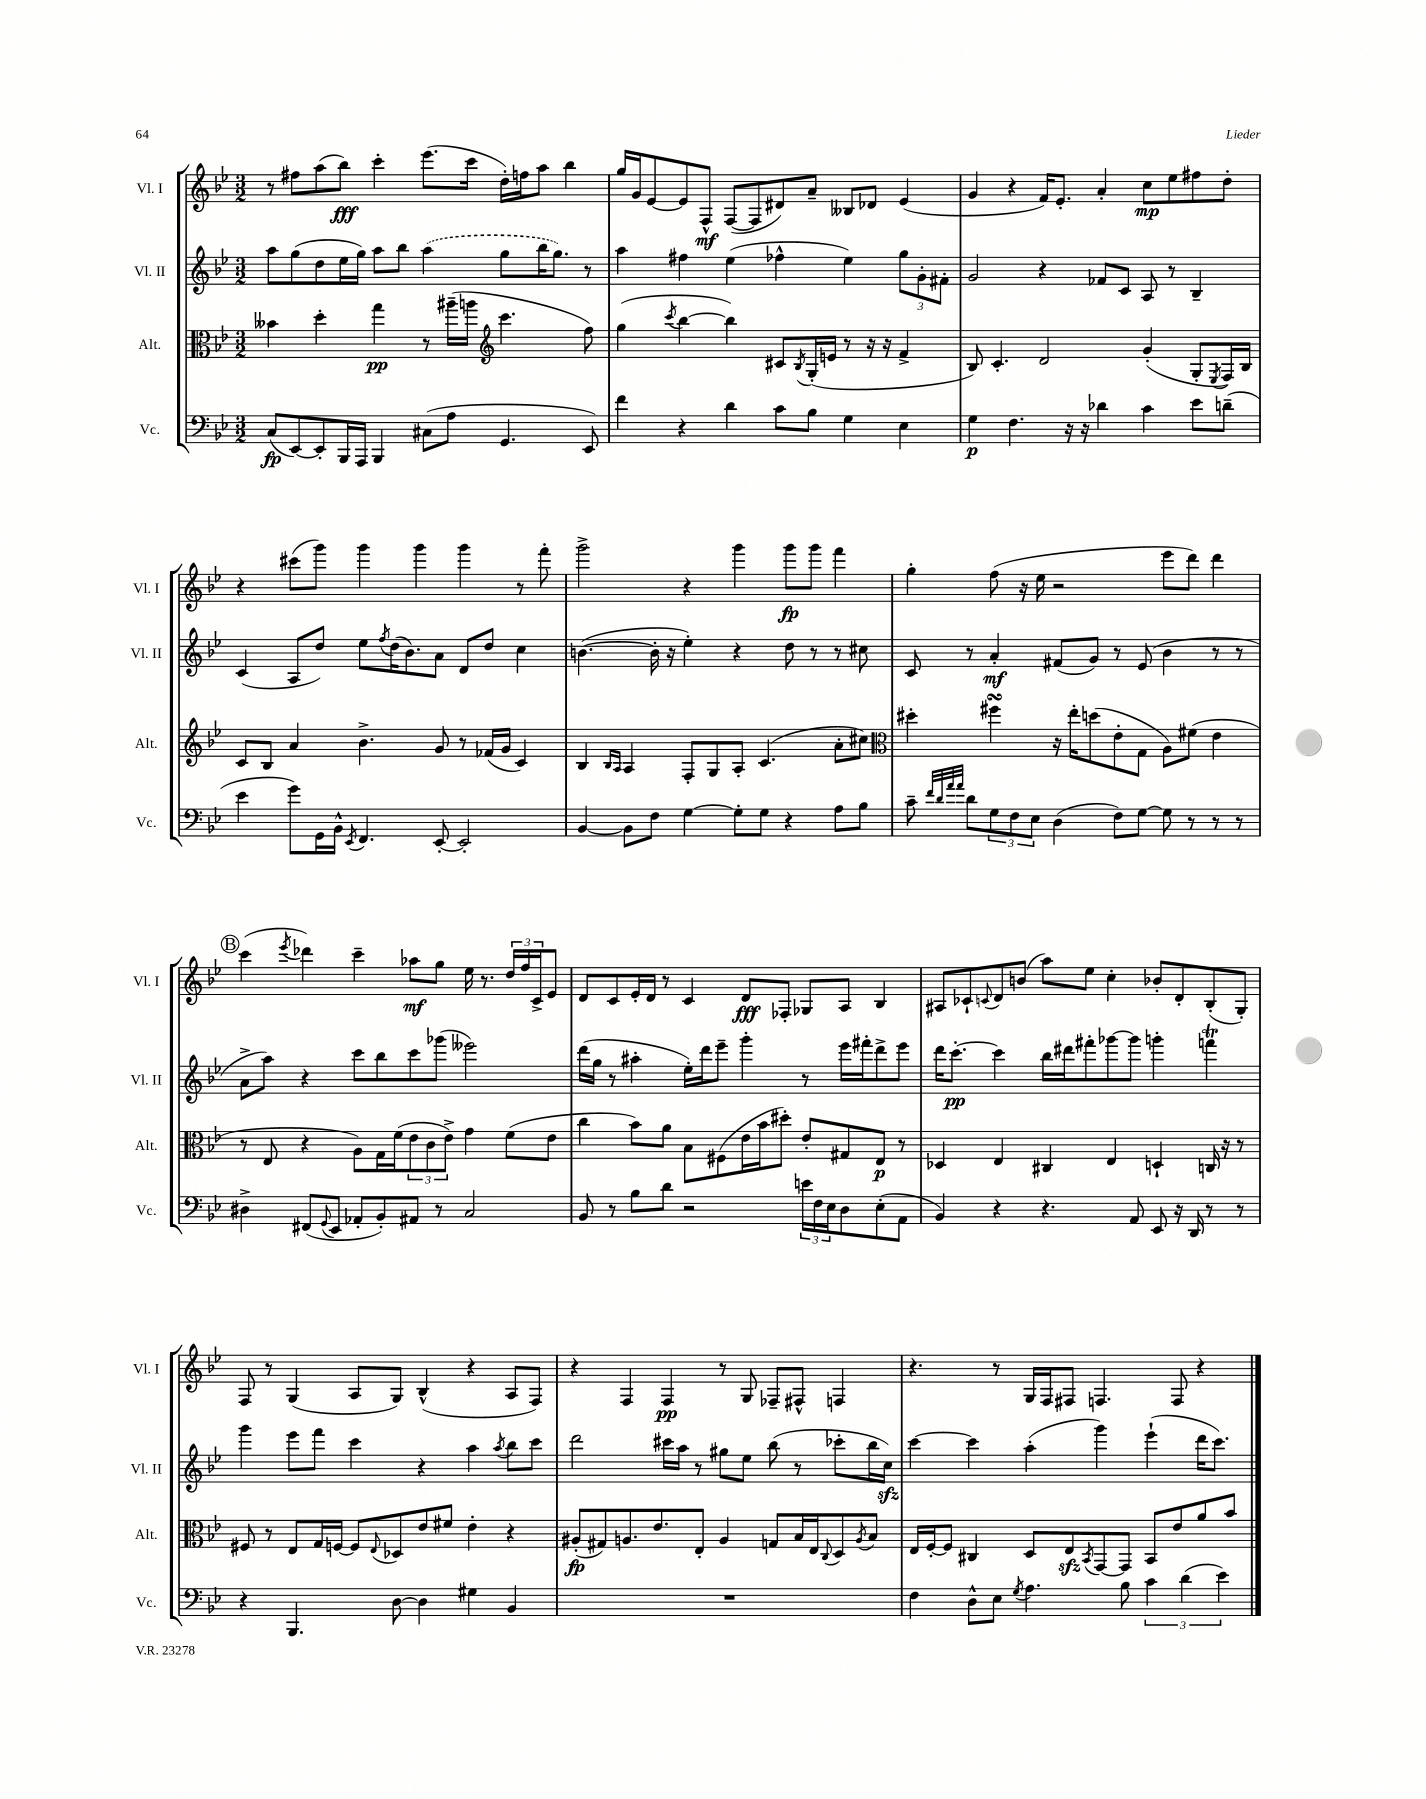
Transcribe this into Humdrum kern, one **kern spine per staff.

**kern	**dynam	**kern	**dynam	**kern	**dynam	**kern	**dynam
*part4	*part4	*part3	*part3	*part2	*part2	*part1	*part1
*staff4	*staff4	*staff3	*staff3	*staff2	*staff2	*staff1	*staff1
*I"Vc.	*	*I"Alt.	*	*I"Vl. II	*	*I"Vl. I	*
*I'Vc.	*	*I'Alt.	*	*I'Vl. II	*	*I'Vl. I	*
*clefF4	*	*clefC3	*	*clefG2	*	*clefG2	*
*k[b-e-]	*	*k[b-e-]	*	*k[b-e-]	*	*k[b-e-]	*
*M3/2	*	*M3/2	*	*M3/2	*	*M3/2	*
=116	=116	=116	=116	=116	=116	=116	=116
(8C/L	fp	4b--X\	.	8aa\L	.	8r	.
[8EE-/)	.	.	.	(8gg\	.	8ff#X\L	.
8EE-'/]	.	4dd'\	.	8dd\	.	(8aa\	.
16BBB-/L	.	.	.	16ee-\L	.	8bb-\J)	fff
16AAA/JJ	.	.	.	16gg\JJ)	.	.	.
4BBB-/	.	4gg\	pp	8aa\L	.	4ccc'\	.
.	.	.	.	8bb-\J	.	.	.
(8C#X\L	.	8r	.	(4aa\	.	(8.eee-\L	.
8A\J	.	(16aa#X~\LL	.	.	.	.	.
.	.	16aan\JJ	.	.	.	16ccc\Jk	.
*	*	*clefG2	*	*	*	*	*
4.GG/	.	4.ccc\	.	8gg\L	.	16dd'\LL)	.
.	.	.	.	.	.	16ffn\J	.
.	.	.	.	16bb-\K	.	8aa\J	.
.	.	.	.	8.gg\J)	.	.	.
.	.	.	.	.	.	4bb-\	.
8EE-/)	.	8ff\)	.	8r	.	.	.
=117	=117	=117	=117	=117	=117	=117	=117
4f\	.	(4gg\	.	4aa\	.	16gg/LL	.
.	.	.	.	.	.	16g/J	.
.	.	.	.	.	.	[8e-/	.
.	.	8qccc/	.	.	.	.	.
4r	.	[4bb-\	.	4ff#X\	.	8e-/]	.
.	.	.	.	.	.	8F^^/J	mf
4d\	.	4bb-\])	.	(4ee-\	.	([8F/L	.
.	.	.	.	.	.	8F/]	.
8c\L	.	8c#X/L	.	4ff-X^^\	.	8d#X/)	.
.	.	8qB-/	.	.	.	.	.
8B-\J	.	(16G'/L	.	.	.	8a~/J	.
.	.	16en/JJ	.	.	.	.	.
4G\	.	8r	.	4ee-\)	.	8B--X/L	.
.	.	16r	.	.	.	8d-X/J	.
.	.	16r	.	.	.	.	.
4E-\	.	4f^/	.	12gg\L	.	(4e-/	.
.	.	.	.	12g'\	.	.	.
.	.	.	.	12f#X'\J	.	.	.
=118	=118	=118	=118	=118	=118	=118	=118
4G\	p	8B-/)	.	2g/	.	4g/	.
.	.	4.c'/	.	.	.	.	.
4.F\	.	.	.	.	.	4r	.
.	.	2d/	.	4r	.	16f/KL)	.
.	.	.	.	.	.	8.e-'/J	.
16r	.	.	.	.	.	.	.
16r	.	.	.	.	.	.	.
4d-X\	.	.	.	8f-X/L	.	4a'/	.
.	.	.	.	8c/J	.	.	.
4c\	.	(4g'/	.	8A/	.	8cc\L	mp
.	.	.	.	8r	.	8ee-\	.
8e-\L	.	8G'/L	.	4B-~/	.	8ff#X\	.
.	.	8qE-/	.	.	.	.	.
(8dn~\J	.	16F/L)	.	.	.	8dd'\J	.
.	.	16B-/JJ	.	.	.	.	.
!!LO:LB:g=z
=119	=119	=119	=119	=119	=119	=119	=119
4e-\	.	8c/L	.	(4c/	.	4r	.
.	.	8B-/J	.	.	.	.	.
8g\L)	.	4a/	.	8A/L	.	(8ccc#X\L	.
16GG\L	.	.	.	8dd/J)	.	8ggg\J)	.
16BB-^^\JJ	.	.	.	.	.	.	.
8qEE-/	.	.	.	.	.	.	.
4.FF/	.	4.b-^\	.	8ee-\L	.	4ggg\	.
.	.	.	.	8qff/	.	.	.
.	.	.	.	(16dd\K	.	.	.
.	.	.	.	8.b-\)	.	.	.
.	.	.	.	.	.	4ggg\	.
[8EE-'/	.	8g/	.	8a\J	.	.	.
2EE-'/]	.	8r	.	8d/L	.	4ggg\	.
.	.	(16f-X/LL	.	8dd/J	.	.	.
.	.	16g/JJ	.	.	.	.	.
.	.	4c/)	.	4cc\	.	8r	.
.	.	.	.	.	.	8fff'\	.
=120	=120	=120	=120	=120	=120	=120	=120
[4BB-/	.	4B-/	.	([4.bn\	.	2ggg^\	.
.	.	16qqB-/LL	.	.	.	.	.
.	.	16qqA/JJ	.	.	.	.	.
8BB-\L]	.	4A/	.	.	.	.	.
8F\J	.	.	.	16b'\]	.	.	.
.	.	.	.	16r	.	.	.
[4G\	.	8F'/L	.	4ee-'\)	.	4r	.
.	.	8G/	.	.	.	.	.
8G'\L]	.	8A'/J	.	4r	.	4ggg\	.
8G\J	.	(4.c/	.	.	.	.	.
4r	.	.	.	8dd\	.	8ggg\L	fp
.	.	.	.	8r	.	8ggg\J	.
8A\L	.	8a'\L	.	8r	.	4fff\	.
8B-\J	.	8cc#X\J)	.	8cc#X\	.	.	.
=121	=121	=121	=121	=121	=121	=121	=121
*	*	*clefC3	*	*	*	*	*
8c~\	.	4dd#X'\	.	8c/	.	4gg'\	.
32qqf/LLL	.	.	.	.	.	.	.
32qqd/	.	.	.	.	.	.	.
32qqa/	.	.	.	.	.	.	.
32qqa/JJJ	.	.	.	.	.	.	.
8d\L	.	.	.	8r	.	.	.
12G\	.	4ff#XsSsS\	.	4a'/	mf	(8ff\	.
12F\	.	.	.	.	.	.	.
.	.	.	.	.	.	16r	.
12E-\J	.	.	.	.	.	.	.
.	.	.	.	.	.	16ee-\	.
(4D\	.	16r	.	(8f#X/L	.	2r	.
.	.	16ee-'\KL	.	.	.	.	.
.	.	(8ddn\	.	8g/J)	.	.	.
8F\L)	.	8e-'\	.	8r	.	.	.
[8G\J	.	8G\J	.	(8e-/	.	.	.
8G\]	.	8A\L)	.	4b-\	.	8eee-\L	.
8r	.	(8f#X\J	.	.	.	8ddd\J)	.
8r	.	4e-\	.	8r	.	4ddd\	.
8r	.	.	.	8r	.	.	.
!!LO:LB:g=z
!!LO:REH:place=s1:t=B
=122	=122	=122	=122	=122	=122	=122	=122
4D#X^\	.	8r	.	8a^\L	.	(4ccc\	.
.	.	8E-/	.	8aa\J)	.	.	.
.	.	.	.	.	.	8qeee-/	.
(8FF#X/L	.	4r	.	4r	.	4ddd-X\)	.
8qqGG/	.	.	.	.	.	.	.
8EE-/J	.	.	.	.	.	.	.
8AA-X'/L	.	8A\L)	.	8ccc\L	.	4ccc~\	.
8BB-'/)	.	16G\L	.	8bb-\	.	.	.
.	.	(16f\J	.	.	.	.	.
8AA#X/J	.	12e-\	.	8ccc\	.	8aa-X\L	mf
.	.	12c\	.	.	.	.	.
8r	.	.	.	(8ggg-X\J	.	8gg\J	.
.	.	12e-^\J)	.	.	.	.	.
2C/	.	4g\	.	2eee--X\)	.	16ee-\	.
.	.	.	.	.	.	8.r	.
.	.	(8f\L	.	.	.	24dd/LL	.
.	.	.	.	.	.	24ff/	.
.	.	.	.	.	.	24c^/J	.
.	.	8e-\J	.	.	.	8e-/J	.
=123	=123	=123	=123	=123	=123	=123	=123
8BB-/	.	4cc\	.	(16ddd\LL	.	8d/L	.
.	.	.	.	16gg\JJ	.	.	.
8r	.	.	.	8r	.	8c/	.
8B-\L	.	8b-\L)	.	4aa#X'\	.	16e-'/L	.
.	.	.	.	.	.	16d/JJ	.
8d\J	.	8a\J	.	.	.	8r	.
2r	.	8B-\L	.	16ee-'\LL)	.	4c/	.
.	.	.	.	16ddd\J	.	.	.
.	.	(8F#X\	.	8eee-~\J	.	.	.
.	.	16e-\L	.	4ggg'\	.	8d/L	fff
.	.	16b-\J	.	.	.	.	.
.	.	8dd#X'\J)	.	.	.	8F-X'/J	.
24en\LL	.	8e-'/L	.	8r	.	8G-X/L	.
24F\	.	.	.	.	.	.	.
24E-\J	.	.	.	.	.	.	.
8D\	.	8G#X/	.	16eee-\LL	.	8A/J	.
.	.	.	.	16fff#X'\J	.	.	.
(8E-'\	.	8E-/J	p	8ddd^\	.	4B-/	.
8AA\J	.	8r	.	8eee-\J	.	.	.
=124	=124	=124	=124	=124	=124	=124	=124
4BB-/)	.	4D-X/	.	16ddd\KL	.	8A#X/L	.
.	.	.	.	[8.ccc'\J	pp	.	.
.	.	.	.	.	.	8c-X`/	.
.	.	.	.	.	.	8qqcn/	.
4r	.	4E-/	.	4ccc\]	.	8d/	.
.	.	.	.	.	.	(8bn/J	.
4.r	.	4C#X/	.	16bb-\LL	.	8aa\L)	.
.	.	.	.	16ddd#X\J	.	.	.
.	.	.	.	8fff#X'\	.	8ee-\J	.
.	.	4E-/	.	[8ggg-X\	.	4cc'\	.
8AA/	.	.	.	8ggg-\J]	.	.	.
8EE-/	.	4Dn`/	.	4gggn'\	.	8b-X'/L	.
16r	.	.	.	.	.	8d'/	.
16DD/	.	.	.	.	.	.	.
8r	.	16Cn/	.	4fffnT\	.	(8B-'/	.
.	.	16r	.	.	.	.	.
8r	.	8r	.	.	.	8G'/J)	.
!!LO:LB:g=z
=125	=125	=125	=125	=125	=125	=125	=125
4r	.	8F#X/	.	4ggg\	.	8F/	.
.	.	8r	.	.	.	8r	.
4.BBB-/	.	8E-/L	.	8eee-\L	.	(4G/	.
.	.	16G/L	.	8fff\J	.	.	.
.	.	[16Fn/JJ	.	.	.	.	.
.	.	8F/L]	.	4ccc\	.	8A/L	.
.	.	8qqE-/	.	.	.	.	.
[8D\	.	8D-X/	.	.	.	8G/J)	.
4D\]	.	8e-/	.	4r	.	(4B-^^/	.
.	.	8f#X/J	.	.	.	.	.
4G#X\	.	4e-'\	.	4aa\	.	4r	.
.	.	.	.	8qaa/	.	.	.
4BB-/	.	4r	.	8bb-\L	.	8A/L	.
.	.	.	.	8ccc\J	.	8F/J)	.
=126	=126	=126	=126	=126	=126	=126	=126
1.r	.	(8A#X'/L	fp	2ddd\	.	4r	.
.	.	8G#X/)	.	.	.	.	.
.	.	8.An/	.	.	.	4F/	.
.	.	8.e-/	.	.	.	.	.
.	.	.	.	16ccc#X\LL	.	4F/	pp
.	.	.	.	16aa\JJ	.	.	.
.	.	8E-'/J	.	8r	.	.	.
.	.	4A/	.	8gg#X\L	.	8r	.
.	.	.	.	8ee-\J	.	8G/	.
.	.	8Gn/L	.	(8bb-\	.	8F-X~/L	.
.	.	16B-/L	.	8r	.	8F#X^^/J	.
.	.	16E-/J	.	.	.	.	.
.	.	8qqC/	.	.	.	.	.
.	.	8D/	.	8ccc-X'\L	.	4Fn/	.
.	.	8qA/	.	.	.	.	.
.	.	8B-/J	.	16bb-\L	.	.	.
.	.	.	.	16cczz\JJ)	.	.	.
=127	=127	=127	=127	=127	=127	=127	=127
4F\	.	16E-/LL	.	[4ccc\	.	4.r	.
.	.	[16F'/J	.	.	.	.	.
.	.	8F/J]	.	.	.	.	.
8D^^\L	.	4C#X/	.	4ccc\]	.	.	.
8E-\J	.	.	.	.	.	8r	.
8qG/	.	.	.	.	.	.	.
4.A\	.	8D/L	.	(4aa'\	.	16G/LL	.
.	.	.	.	.	.	16F/J	.
.	.	8E-zz/	.	.	.	8F#X/J	.
.	.	8qBB-/	.	.	.	.	.
.	.	[8GG/	.	4ggg\)	.	4.Fn/	.
8B-\	.	8GG/J]	.	.	.	.	.
6c\	.	8BB-/L	.	(4eee-`\	.	.	.
.	.	8e-/	.	.	.	8F/	.
(6d\	.	.	.	.	.	.	.
.	.	8a/	.	16ddd\KL	.	4r	.
.	.	.	.	8.ccc\J)	.	.	.
6e-\)	.	.	.	.	.	.	.
.	.	8b-/J	.	.	.	.	.
==	==	==	==	==	==	==	==
*-	*-	*-	*-	*-	*-	*-	*-
